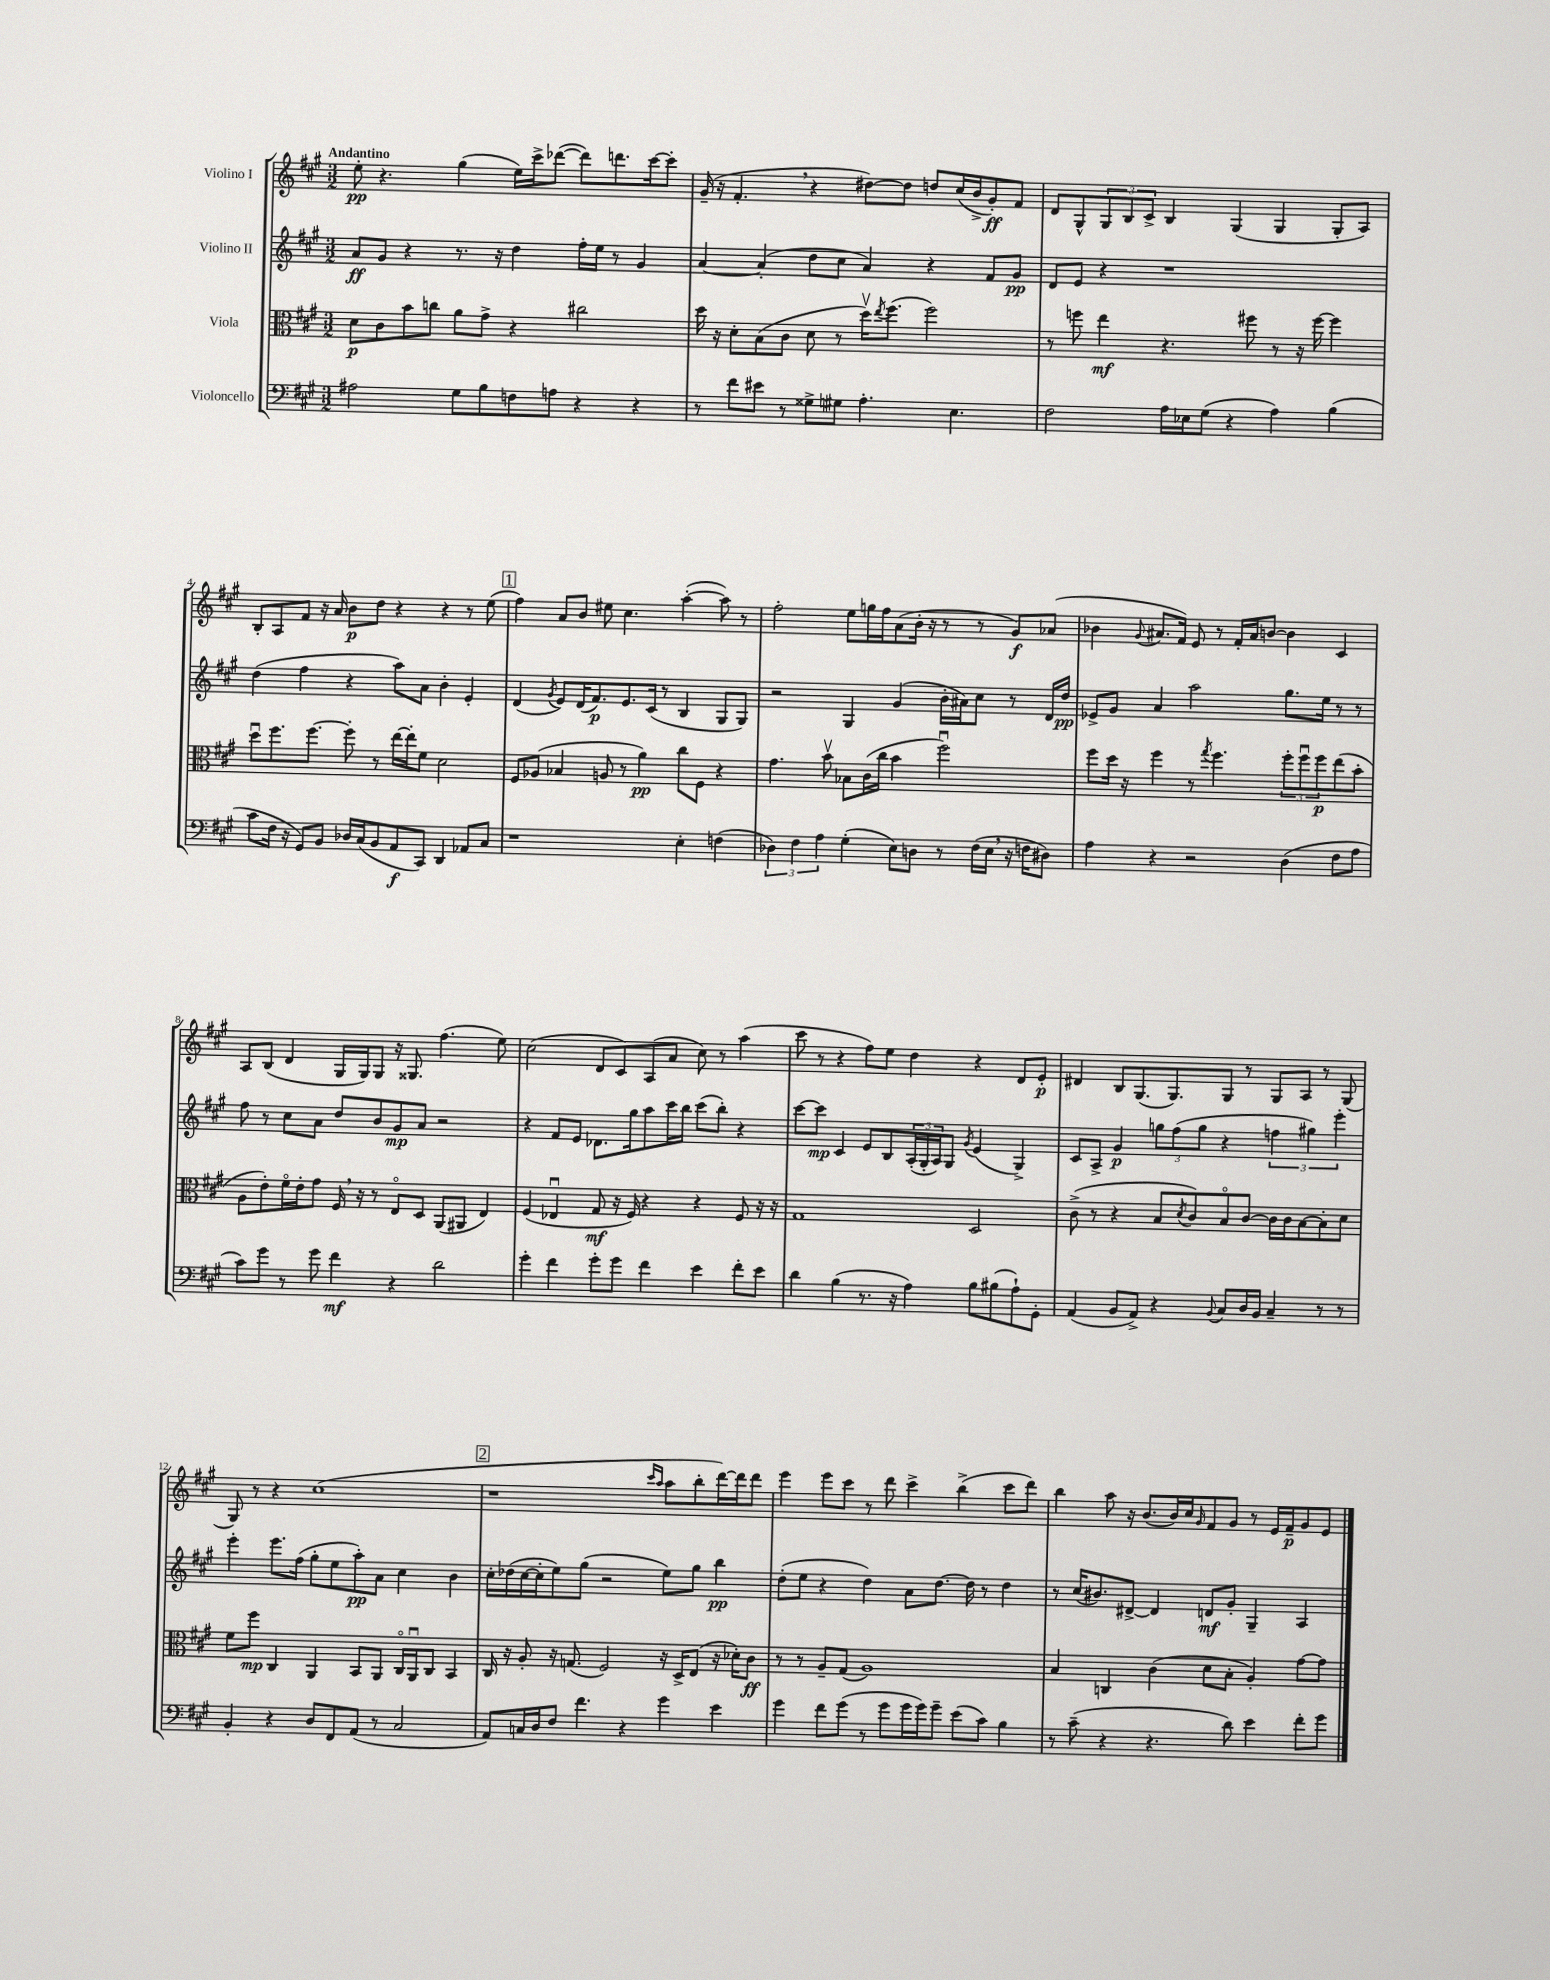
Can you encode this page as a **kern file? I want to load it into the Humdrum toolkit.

**kern	**dynam	**kern	**dynam	**kern	**dynam	**kern	**dynam
*part4	*part4	*part3	*part3	*part2	*part2	*part1	*part1
*staff4	*staff4	*staff3	*staff3	*staff2	*staff2	*staff1	*staff1
*I"Violoncello	*	*I"Viola	*	*I"Violino II	*	*I"Violino I	*
*clefF4	*	*clefC3	*	*clefG2	*	*clefG2	*
*k[f#c#g#]	*	*k[f#c#g#]	*	*k[f#c#g#]	*	*k[f#c#g#]	*
*M3/2	*	*M3/2	*	*M3/2	*	*M3/2	*
=1	=1	=1	=1	=1	=1	=1	=1
!	!	!	!	!	!	!LO:TX:a:B:t=Andantino	!
2A#X\	.	8d\L	p	8a/L	ff	8ee'\	pp
.	.	8c#\	.	8g#/J	.	4.r	.
.	.	8b\	.	4r	.	.	.
.	.	8ccn\J	.	.	.	.	.
8G#\L	.	8a\L	.	8.r	.	(4gg#\	.
8B\	.	8g#^\J	.	.	.	.	.
.	.	.	.	16r	.	.	.
8Fn\	.	4r	.	4dd\	.	16ee\LL)	.
.	.	.	.	.	.	16ccc#^\J	.
8An\J	.	.	.	.	.	([8ddd-X\J	.
4r	.	2cc#X\	.	16ff#'\LL	.	8ddd-\L])	.
.	.	.	.	16ee\JJ	.	.	.
.	.	.	.	8r	.	8.dddn\	.
4r	.	.	.	4g#/	.	.	.
.	.	.	.	.	.	[16ccc#\k	.
.	.	.	.	.	.	8ccc#'\J]	.
=2	=2	=2	=2	=2	=2	=2	=2
8r	.	16dd\	.	[4a/	.	(16g#~/	.
.	.	16r	.	.	.	16r	.
8f#\L	.	8d'\L	.	.	.	4.f#',/	.
8e#X\J	.	(8B\	.	(4a'/]	.	.	.
8r	.	8c#\J	.	.	.	.	.
8G##X^\L	.	8d\	.	8dd\L	.	4r	.
8G#X\J	.	8r	.	8cc#\J	.	.	.
4.A'\	.	16ddv\KL)	.	4a/)	.	[8dd#X\L)	.
.	.	8qee/	.	.	.	.	.
.	.	(8.ff#\J	.	.	.	.	.
.	.	.	.	.	.	8dd#\J]	.
.	.	2ff#\)	.	4r	.	8ddn/L	.
4.E\	.	.	.	.	.	(16cc#/L	.
.	.	.	.	.	.	16b^/J	.
.	.	.	.	8f#/L	.	8g#'/)	ff
.	.	.	.	8g#/J	pp	8f#/J	.
=3	=3	=3	=3	=3	=3	=3	=3
2F#\	.	8r	.	8d/L	.	8d/L	.
.	.	8ffn\	.	8e/J	.	8G#^^/	.
.	.	4ee\	mf	4r	.	12G#/	.
.	.	.	.	.	.	12B/	.
.	.	.	.	.	.	12c#^/J	.
16A\LL	.	4.r	.	1r	.	4B/	.
16E-X\J	.	.	.	.	.	.	.
(8G#\J	.	.	.	.	.	.	.
4r	.	.	.	.	.	(4G#/	.
.	.	8ff#X\	.	.	.	.	.
4A\)	.	8r	.	.	.	4G#/	.
.	.	16r	.	.	.	.	.
.	.	[16ff#\	.	.	.	.	.
(4B\	.	4ff#\]	.	.	.	8G#'/L	.
.	.	.	.	.	.	8A/J)	.
!!LO:LB:g=z
=4	=4	=4	=4	=4	=4	=4	=4
8c#\L	.	8ddu\L	.	(4dd\	.	8B'/L	.
16F#\Jk	.	8.ff#\	.	.	.	8A/	.
16r	.	.	.	.	.	.	.
8GG#/L)	.	.	.	4ff#\	.	8f#/J	.
.	.	[8.ff#\J	.	.	.	.	.
8BB/J	.	.	.	.	.	16r	.
.	.	.	.	.	.	16a/	.
16D-X/LL	.	8ff#'\]	.	4r	.	8b\L	p
(16C#/J	.	.	.	.	.	.	.
8BB/	.	8r	.	.	.	8dd\J	.
8AA/	f	[16ee\LL	.	8aa\L)	.	4r	.
.	.	16ee'\J]	.	.	.	.	.
8CC#/J)	.	8f#\J	.	8a\J	.	.	.
4DD/	.	2d\	.	4b'\	.	4r	.
8AA-X/L	.	.	.	4e'/	.	8r	.
8C#/J	.	.	.	.	.	(8ee\	.
!!LO:REH:place=s1:t=1
=5	=5	=5	=5	=5	=5	=5	=5
1r	.	8F#/L	.	(4d/	.	4ff#\)	.
.	.	(8A-X/J	.	.	.	.	.
.	.	.	.	8qg#/	.	.	.
.	.	4B-X/	.	8e/L)	.	8a/L	.
.	.	.	.	(16d/K	.	8b/J	.
.	.	.	.	8.f#/)	p	.	.
.	.	8An/	.	.	.	8ee#X\	.
.	.	8r	.	8.e/	.	4.cc#\	.
.	.	4a\)	pp	.	.	.	.
.	.	.	.	(16c#/Jk	.	.	.
.	.	.	.	8r	.	.	.
4E'\	.	8cc#\L	.	4B/	.	([4aa'\	.
.	.	8F#\J	.	.	.	.	.
(4Fn\	.	4r	.	8G#/L	.	8aa\])	.
.	.	.	.	8G#/J)	.	8r	.
=6	=6	=6	=6	=6	=6	=6	=6
6D-X\)	.	4.g#\	.	2r	.	2ff#'\	.
6F#\	.	.	.	.	.	.	.
6A\	.	.	.	.	.	.	.
.	.	8bv\	.	.	.	.	.
(4G#'\	.	8B-X\L	.	4G#/	.	8ee\L	.
.	.	(16c#\L	.	.	.	16ggn\L	.
.	.	16cc#\JJ	.	.	.	16ff#\J	.
8E\L)	.	4b\	.	(4g#/	.	(8a\	.
8Dn\J	.	.	.	.	.	16b'\Jk	.
.	.	.	.	.	.	16r	.
8r	.	2ff#u\)	.	16b'\LL	.	8r	.
.	.	.	.	16a#X\J)	.	.	.
(16F#\LL	.	.	.	8cc#\J	.	8r	.
16E,\JJ	.	.	.	.	.	.	.
16r	.	.	.	8r	.	8g#/L)	f
16Fn\KL	.	.	.	.	.	.	.
8D#X\J)	.	.	.	16d/LL	.	(8a-X/J	.
.	.	.	.	16dd/JJ	pp	.	.
=7	=7	=7	=7	=7	=7	=7	=7
4A\	.	8ff#\L	.	8e-X^/L	.	4b-X\	.
.	.	16dd\Jk	.	8g#/J	.	.	.
.	.	16r	.	.	.	.	.
.	.	.	.	.	.	8qqg#/	.
4r	.	4ff#\	.	4a/	.	8.a#X/L	.
.	.	.	.	.	.	16f#/Jk)	.
2r	.	8r	.	2aa\	.	8e/	.
.	.	8qgg#/	.	.	.	.	.
.	.	4.ff#\	.	.	.	8r	.
.	.	.	.	.	.	16f#'/LL	.
.	.	.	.	.	.	16a#/J	.
.	.	.	.	.	.	[8bn/J	.
(4D\	.	12ff#'\L	.	8.gg#\L	.	4b\]	.
.	.	12ff#u\	.	.	.	.	.
.	.	12ff#\	p	.	.	.	.
.	.	.	.	16ee\Jk	.	.	.
8F#\L	.	(8ee\	.	8r	.	4c#/	.
8A\J	.	8b'\J	.	8r	.	.	.
!!LO:LB:g=z
=8	=8	=8	=8	=8	=8	=8	=8
8c#\L)	.	8A\L	.	8ff#\	.	8A/L	.
8g#\J	.	8e'\)	.	8r	.	(8B/J	.
8r	.	16f#\L	.	8cc#\L	.	4d/	.
.	.	16e'\J	.	.	.	.	.
8g#\	.	8g#\J	.	8a\J	.	.	.
4f#\	mf	16F#,/	.	8dd/L	.	16G#/LL	.
.	.	16r	.	.	.	16G#/J)	.
.	.	8r	.	8b/	.	8G#/J	.
4r	.	8E/L	.	8g#/	mp	16r	.
.	.	.	.	.	.	8.G##X/	.
.	.	8D/J	.	8a/J	.	.	.
2d\	.	(8AA/L	.	2r	.	(4.ff#\	.
.	.	8AA#X/J	.	.	.	.	.
.	.	4E/)	.	.	.	.	.
.	.	.	.	.	.	8ee\)	.
=9	=9	=9	=9	=9	=9	=9	=9
4g#'\	.	(4F#/	.	4r	.	(2cc#\	.
4f#\	.	4E-Xu/	.	8f#/L	.	.	.
.	.	.	.	8e/J	.	.	.
8g#'\L	.	8G#/	mf	8.d-X\L	.	8d/L	.
8g#\J	.	16r	.	.	.	8c#/)	.
.	.	16F#/)	.	16gg#\k	.	.	.
4f#\	.	4r	.	8aa\	.	(8A/	.
.	.	.	.	16ccc#\L	.	8a/J	.
.	.	.	.	16bb\JJ	.	.	.
4e\	.	4r	.	(8ccc#\L	.	8cc#\)	.
.	.	.	.	8bb'\J)	.	8r	.
8f#'\L	.	8F#/	.	4r	.	(4aa\	.
8e\J	.	16r	.	.	.	.	.
.	.	16r	.	.	.	.	.
=10	=10	=10	=10	=10	=10	=10	=10
4d\	.	1G#	.	[8ccc#\L	.	8ccc#\	.
.	.	.	.	8ccc#\J]	mp	8r	.
(4B\	.	.	.	4c#/	.	4r	.
8.r	.	.	.	8e/L	.	8ff#\L)	.
.	.	.	.	8B/	.	8ee\J	.
16r	.	.	.	.	.	.	.
4A\)	.	.	.	(24A'/L	.	4dd\	.
.	.	.	.	24G#'/	.	.	.
.	.	.	.	24A/J)	.	.	.
.	.	.	.	8G#/J	.	.	.
.	.	.	.	8qg#/	.	.	.
8B\L	.	2D/	.	(4e/	.	4r	.
(8B#X\	.	.	.	.	.	.	.
8A`\)	.	.	.	4G#^/)	.	8d/L	.
8GG#'\J	.	.	.	.	.	8e'/J	p
=11	=11	=11	=11	=11	=11	=11	=11
(4AA/	.	(8c#^\	.	8c#/L	.	4d#X/	.
.	.	8r	.	8A^/J	.	.	.
8BB/L	.	4r	.	4g#/	p	8B/L	.
8AA^/J)	.	.	.	.	.	(8.G#/	.
4r	.	8B/L	.	12ggn\L	.	.	.
.	.	.	.	.	.	8.G#/)	.
.	.	.	.	(12ff#\	.	.	.
.	.	8qd/	.	.	.	.	.
.	.	8c#/)	.	.	.	.	.
.	.	.	.	12gg\J	.	.	.
8qqBB/	.	.	.	.	.	.	.
8C#/L	.	8B/	.	4r	.	8G#/J	.
16D/L	.	[8c#/J	.	.	.	8r	.
16BB/JJ	.	.	.	.	.	.	.
4C#~/	.	16c#\LL]	.	6ffn\	.	8G#/L	.
.	.	16c#\J	.	.	.	.	.
.	.	[8B\	.	.	.	8A/J	.
.	.	.	.	6gg#X\)	.	.	.
8r	.	8B'\]	.	.	.	8r	.
.	.	.	.	6eee'\	.	.	.
8r	.	8d\J	.	.	.	(8G#/	.
!!LO:LB:g=z
=12	=12	=12	=12	=12	=12	=12	=12
4BB'/	.	8f#\L	.	4eee'\	.	8G#/)	.
.	.	8ff#\J	mp	.	.	8r	.
4r	.	4C#/	.	8.eee\L	.	4r	.
.	.	.	.	(16ff#\Jk	.	.	.
8D/L	.	4AA/	.	8gg#'\L	.	(1cc#	.
8FF#/	.	.	.	8ee\	.	.	.
(8AA/J	.	8BB/L	.	8aa'\)	pp	.	.
8r	.	8AA/J	.	8a\J	.	.	.
2C#/	.	16C#/LL	.	4cc#\	.	.	.
.	.	16AAu/J	.	.	.	.	.
.	.	8C#/J	.	.	.	.	.
.	.	4BB/	.	4b\	.	.	.
!!LO:REH:place=s1:t=2
=13	=13	=13	=13	=13	=13	=13	=13
8AA/L)	.	16C#/	.	16cc#'\LL	.	1r	.
.	.	16r	.	(16dd-X\	.	.	.
16Cn/L	.	8A'/	.	[16cc#\	.	.	.
16D/J	.	.	.	16cc#'\J]	.	.	.
8F#/J	.	16r	.	8ee\)	.	.	.
.	.	(8.Gn/	.	.	.	.	.
4.f#\	.	.	.	(8gg#\J	.	.	.
.	.	2F#/)	.	2r	.	.	.
4r	.	.	.	.	.	.	.
.	.	.	.	.	.	16qqccc#/LL	.
.	.	.	.	.	.	16qqaa/JJ	.
4g#\	.	16r	.	8ee\L)	.	8aa\L	.
.	.	16D^/KL	.	.	.	.	.
.	.	(8E/J	.	8gg#\J	.	8bb'\	.
4e\	.	16r	.	4bb\	pp	[16ddd\L)	.
.	.	16d-X'\KL)	.	.	.	16ddd\J]	.
.	.	8c#\J	ff	.	.	8ddd\J	.
=14	=14	=14	=14	=14	=14	=14	=14
4g#\	.	8r	.	(8dd'\L	.	4eee\	.
.	.	8r	.	8ee\J	.	.	.
8f#\L	.	8A~/L	.	4r	.	8eee\L	.
(8g#\J	.	(8G#/J	.	.	.	8ccc#\J	.
8r	.	1A)	.	4dd\)	.	8r	.
8g#\L	.	.	.	.	.	8ddd\	.
16g#\L	.	.	.	8a\L	.	4ccc#^\	.
16g#\J)	.	.	.	.	.	.	.
8g#~\J	.	.	.	[8.dd\J	.	.	.
(8e\L	.	.	.	.	.	(4bb^\	.
.	.	.	.	16dd\]	.	.	.
8c#\J)	.	.	.	8r	.	.	.
4B\	.	.	.	4dd\	.	8ccc#\L	.
.	.	.	.	.	.	8ddd\J)	.
=15	=15	=15	=15	=15	=15	=15	=15
8r	.	4B/	.	8r	.	4bb\	.
(8c#~\	.	.	.	(16cc#/KL	.	.	.
.	.	.	.	8.b#X/)	.	.	.
4r	.	4Cn/	.	.	.	8aa\	.
.	.	.	.	[8d#X^/J	.	16r	.
.	.	.	.	.	.	(8.b/L	.
4.r	.	(4c#\	.	4d#/]	.	.	.
.	.	.	.	.	.	16b/L)	.
.	.	.	.	.	.	16cc#/J	.
.	.	.	.	.	.	16qqg#/	.
.	.	8d\L	.	8dn/L	mf	8f#/	.
8d\)	.	8B'\J	.	8g#'/J	.	8g#/J	.
4e\	.	4A'/)	.	4G#~/	.	8r	.
.	.	.	.	.	.	16e/LL	.
.	.	.	.	.	.	16f#~/J	p
8f#'\L	.	[8g#\L	.	4A/	.	8g#/	.
8g#\J	.	8g#\J]	.	.	.	8e/J	.
==	==	==	==	==	==	==	==
*-	*-	*-	*-	*-	*-	*-	*-
